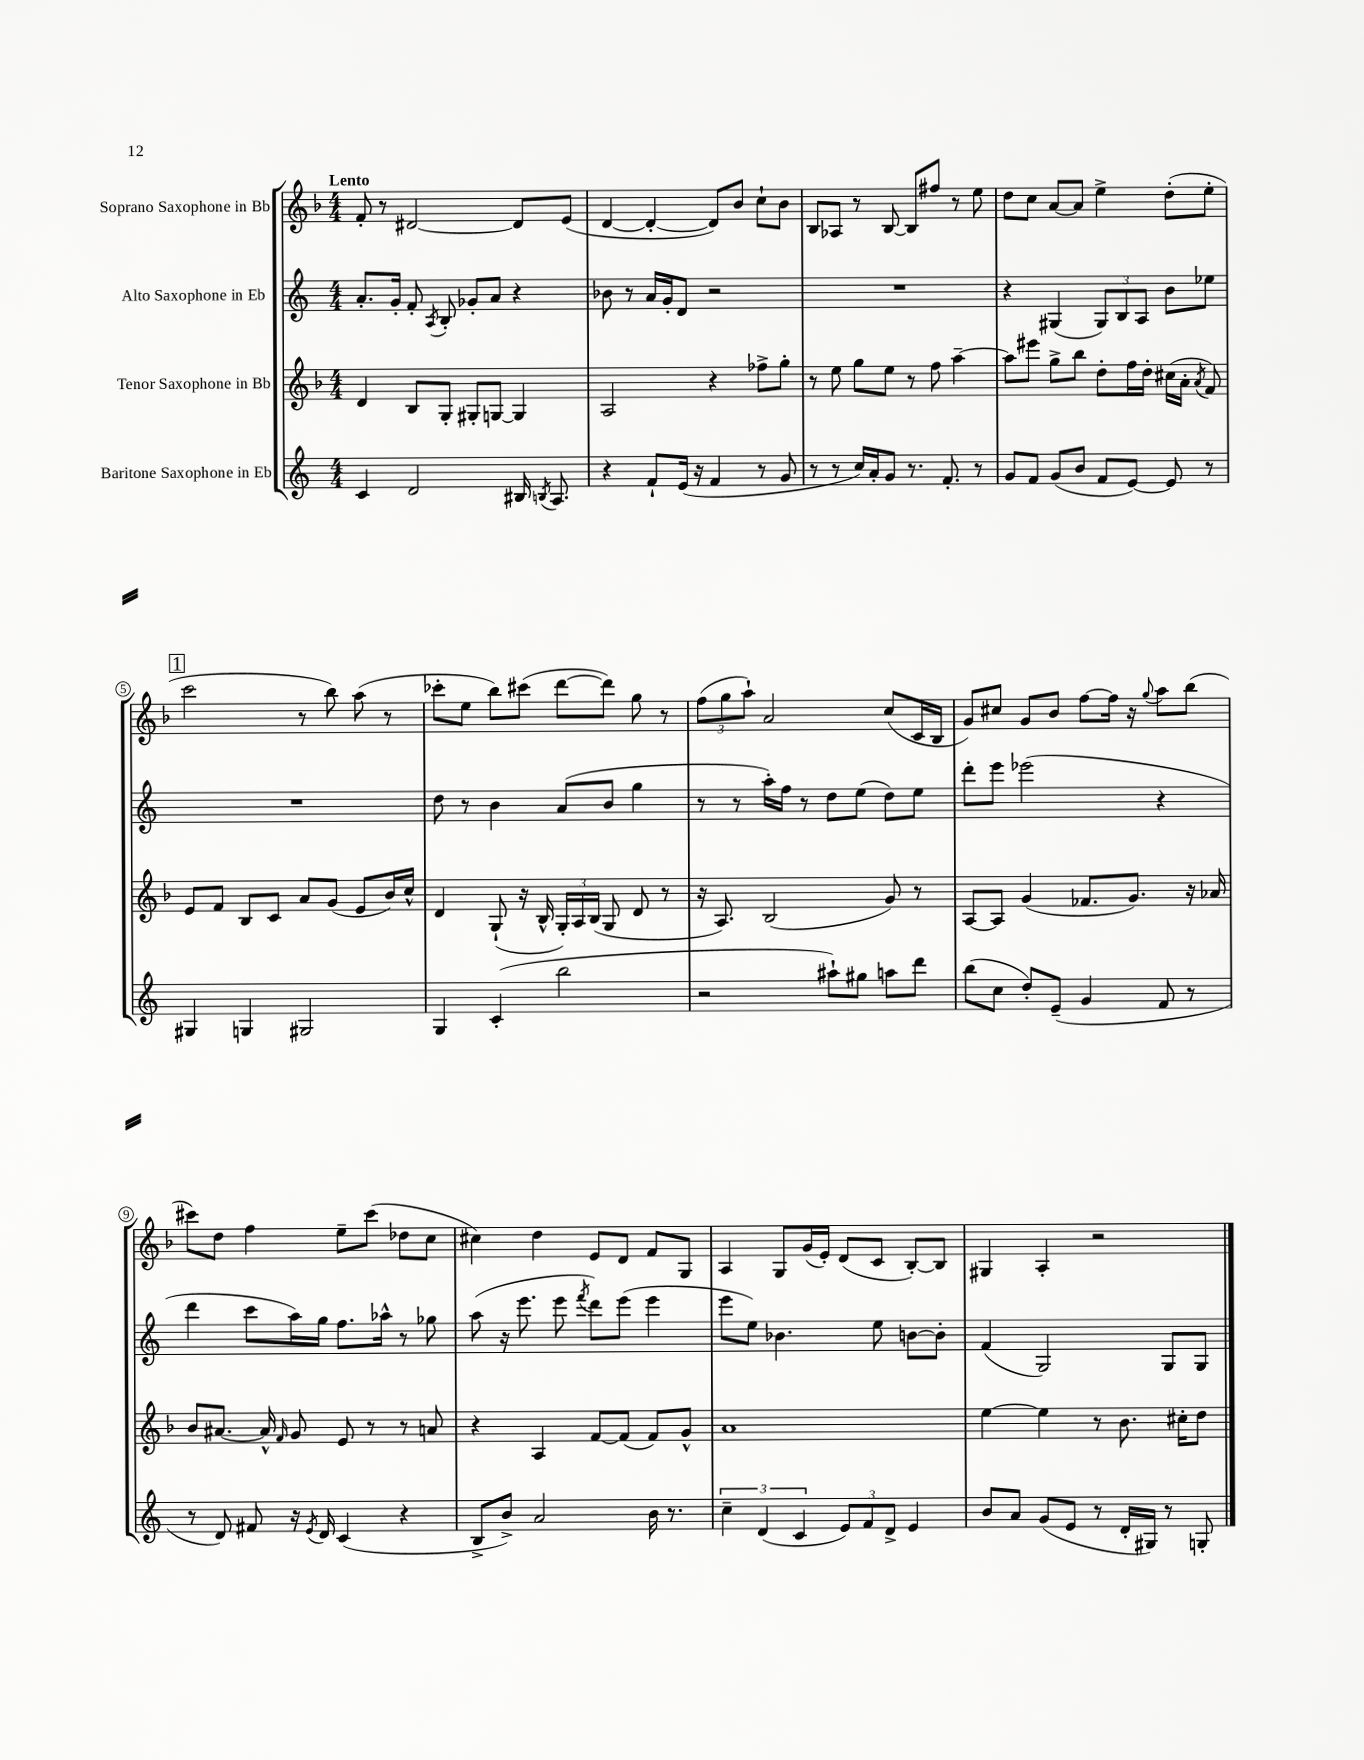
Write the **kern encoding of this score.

**kern	**kern	**kern	**kern
*staff4	*staff3	*staff2	*staff1
*clefG2	*clefG2	*clefG2	*clefG2
*k[]	*k[b-]	*k[]	*k[b-]
*M4/4	*M4/4	*M4/4	*M4/4
4c/	4d/	8.a'/L	8f'/
.	.	.	8r
.	.	16g'/Jk	.
2d/	8B-/L	8f'/	[2d#/
.	.	8qA/	.
.	8G'/J	8B'/	.
.	8G#'/L	8g-'/L	.
.	[8G/J	8a/J	.
16B#/	4G/]	4r	8d#/]L
8qB/	.	.	.
8.A/	.	.	.
.	.	.	(8e/J
=	=	=	=
4r	2A/	8b-\	[4d/
.	.	8r	.
8f`/L	.	16a/LL	4d'/_
.	.	16g'/J	.
(16e/Jk	.	8d/J	.
16r	.	.	.
4f/	4r	2r	8d/]L)
.	.	.	8b-/J
8r	8ff-^\L	.	8cc`\L
8g/	8gg'\J	.	8b-\J
=	=	=	=
8r	8r	1r	8B-/L
8r	8ee\	.	8A-/J
16cc/LL)	8gg\L	.	8r
16a'/J	.	.	.
8g/J	8ee\J	.	[8B-/
8.r	8r	.	8B-/]L
.	8ff\	.	8ff#/J
8.f'/	.	.	.
.	[4aa~\	.	8r
8r	.	.	8ee\
=	=	=	=
8g/L	8aa\]L	4r	8dd\L
8f/J	8eee#\J	.	8cc\J
(8g/L	8gg^\L	(4G#/	[8a/L
8b/J	8bb-\J	.	8a/]J
8f/L	8dd'\L	12G#/L)	4ee^\
.	.	12B/	.
[8e/J)	16ff\L	.	.
.	.	12A/J	.
.	16dd'\JJ	.	.
8e/]	(16cc#\LL	8b\L	(8dd'\L
.	16a'\JJ	.	.
.	8qa/	.	.
8r	8f/)	8ee-\J	8ee'\J
=	=	=	=
4G#/	8e/L	1r	2ccc\
.	8f/J	.	.
4G/	8B-/L	.	.
.	8c/J	.	.
2G#/	8a/L	.	8r
.	(8g/J	.	8bb-\)
.	8e/L	.	(8aa\
.	16b-/L)	.	8r
.	16cc^^/JJ	.	.
=	=	=	=
4G/	4d/	8dd\	8ccc-'\L
.	.	8r	8ee\J
(4c'/	(8G`/	4b\	8bb-\L)
.	16r	.	(8ccc#\J
.	16B-^^/	.	.
2bb\	24G'/LL)	(8a/L	[8ddd\L
.	24A/	.	.
.	(24B-/JJ	.	.
.	8G/	8b/J	8ddd\]J)
.	8d/	4gg\	8gg\
.	8r	.	8r
=	=	=	=
2r	16r	8r	(12ff\L
.	8.A/)	.	.
.	.	.	12gg\
.	.	8r	.
.	.	.	12aa`\J)
.	(2B-/	16aa'\LL)	2a/
.	.	16ff\JJ	.
.	.	8r	.
8aa#`\L)	.	8dd\L	.
8gg#\J	.	(8ee\J	.
8aa\L	8g/)	8dd\L)	(8cc/L
8ddd\J	8r	8ee\J	16c/L
.	.	.	16B-/JJ
=	=	=	=
(8bb\L	[8A/L	8ddd'\L	8g/L)
8cc\J	8A/]J	8eee\J	8cc#/J
8dd'/L)	(4g/	(2eee-\	8g/L
(8e~/J	.	.	8b-/J
4g/	8.f-/L	.	[8ff\L
.	.	.	16ff\]Jk
.	8.g/J)	.	16r
.	.	.	8qqgg/
8f/	.	4r	8aa\L
8r	16r	.	(8bb-\J
.	16a-/	.	.
=	=	=	=
8r	8b-/L	4ddd\	8ccc#\L)
8d/)	[8.a#/J	.	8dd\J
8f#/	.	8ccc\L	4ff\
.	16a#^^/]	.	.
.	16qqf/	.	.
16r	8g/	16aa\L)	.
8qe/	.	.	.
16d/	.	16gg\JJ	.
(4c/	8e/	8.ff\L	8ee~\L
.	8r	.	(8ccc#\J
.	.	16aa-^^\Jk	.
4r	8r	8r	8dd-\L
.	8a/	8gg-\	8cc\J
=	=	=	=
8B^/L	4r	(8aa\	4cc#\)
8b^/J)	.	16r	.
.	.	8.eee\	.
2a/	4A/	.	4dd\
.	.	8eee\	.
.	.	8qfff/	.
.	[8f/L	8ddd\L)	8e/L
.	(8f/]J	(8eee\J	8d/J
16b\	8f/L)	4eee\	8f/L
8.r	.	.	.
.	8g^^/J	.	8G/J
=	=	=	=
6cc~\	1a	8eee\L	4A/
.	.	8ee\J)	.
(6d/	.	.	.
.	.	4.b-\	8G/L
6c/	.	.	.
.	.	.	(16g/L
.	.	.	16e'/JJ)
12e/L)	.	.	(8d/L
12f/	.	.	.
.	.	8ee\	8c/J
12d^/J	.	.	.
4e/	.	[8b\L	[8B-'/L)
.	.	8b'\]J	8B-/]J
=	=	=	=
8b/L	[4ee\	(4f/	4G#/
8a/J	.	.	.
(8g/L	4ee\]	2G/)	4A'/
8e/J	.	.	.
8r	8r	.	2r
16d'/LL	8.b-\	.	.
16G#/JJ)	.	.	.
8r	.	8G/L	.
.	16cc#'\LK	.	.
8G'/	8dd\J	8G/J	.
==	==	==	==
*-	*-	*-	*-
